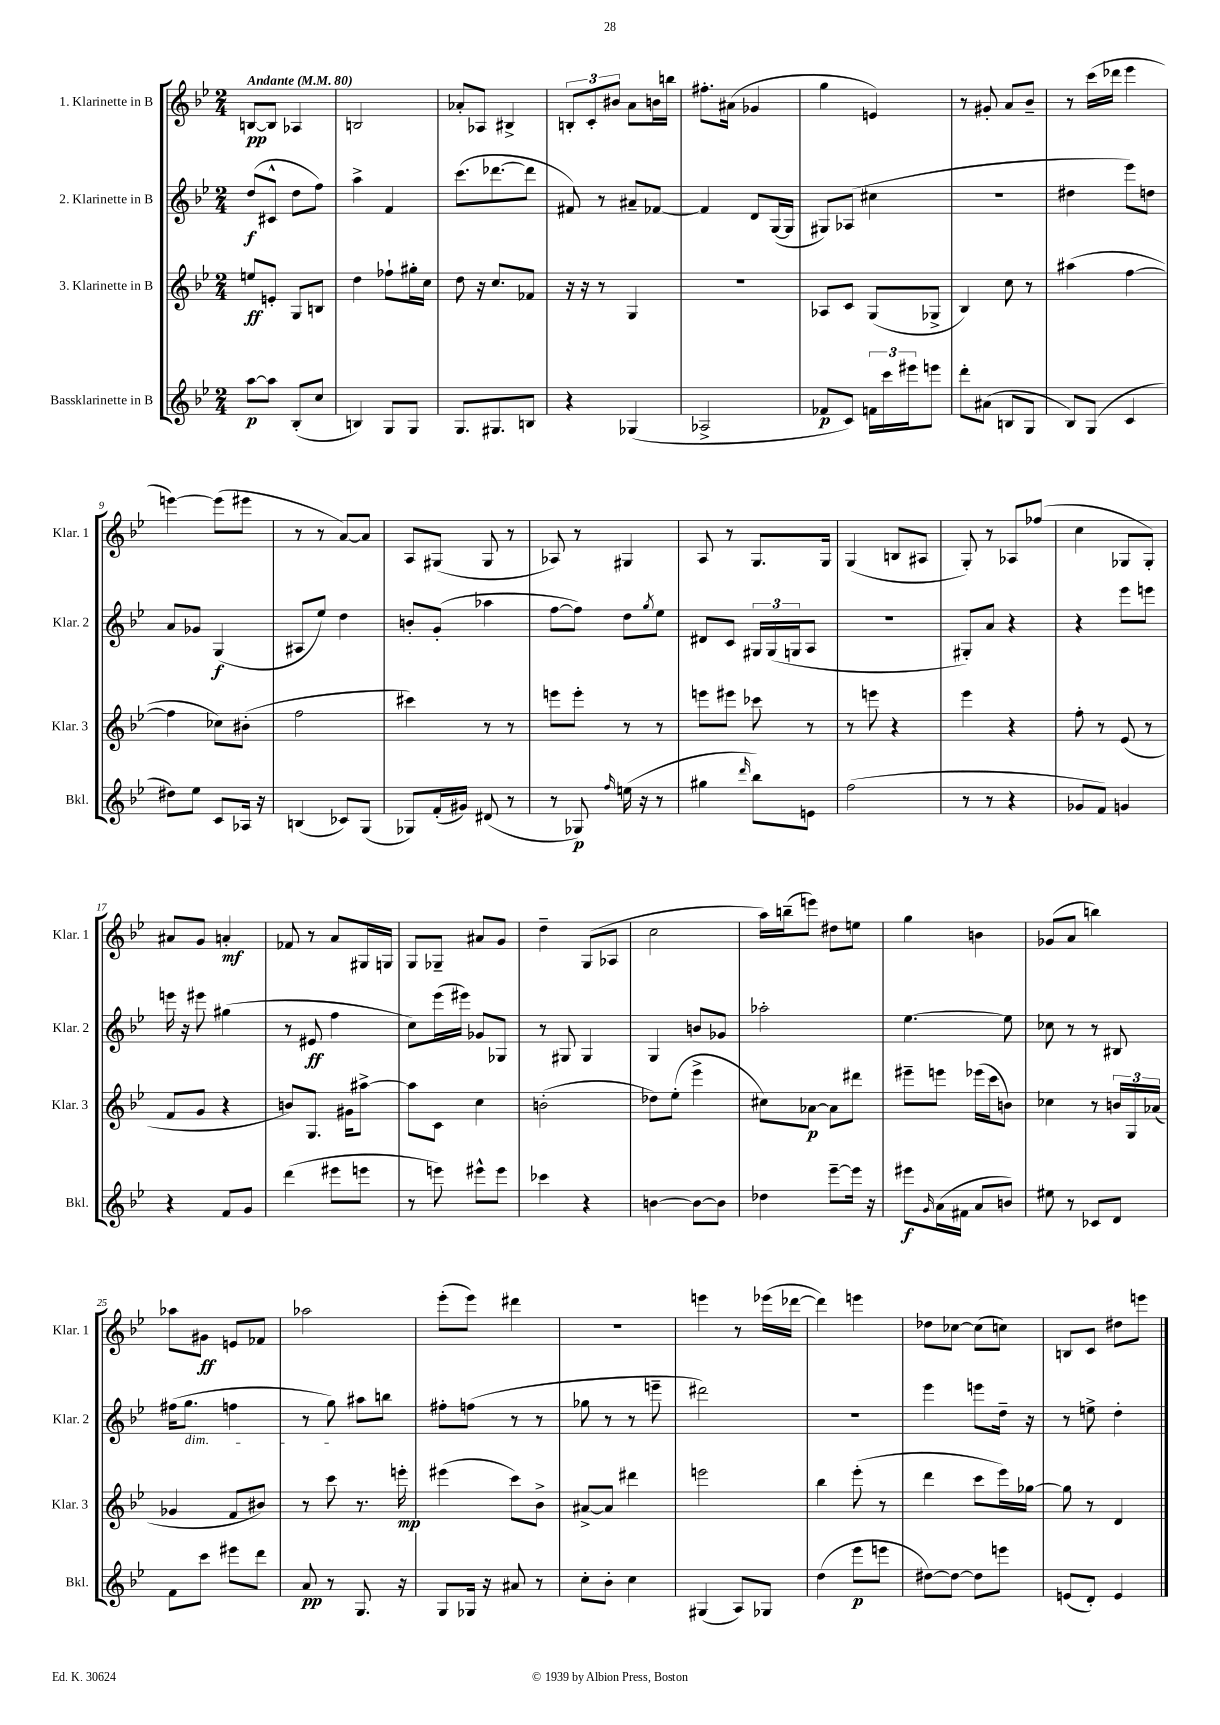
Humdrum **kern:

**kern	**dynam	**kern	**dynam	**kern	**dynam	**kern	**dynam
*part4	*part4	*part3	*part3	*part2	*part2	*part1	*part1
*staff4	*staff4	*staff3	*staff3	*staff2	*staff2	*staff1	*staff1
*I"Bassklarinette in B	*	*I"3. Klarinette in B	*	*I"2. Klarinette in B	*	*I"1. Klarinette in B	*
*I'Bkl.	*	*I'Klar. 3	*	*I'Klar. 2	*	*I'Klar. 1	*
*clefG2	*	*clefG2	*	*clefG2	*	*clefG2	*
*k[b-e-]	*	*k[b-e-]	*	*k[b-e-]	*	*k[b-e-]	*
*M2/4	*	*M2/4	*	*M2/4	*	*M2/4	*
*MM80	*	*MM80	*	*MM80	*	*MM80	*
=1	=1	=1	=1	=1	=1	=1	=1
!	!	!	!	!	!	!LO:TX:a:B:t=Andante	!
[8aa\L	p	8een/L	ff	(8dd/L	f	[8Bn/L	pp
8aa\J]	.	8en'/J	.	8c#X^^/J	.	8B/J]	.
(8B-'/L	.	8G/L	.	8dd\L	.	4A-X/	.
8cc/J	.	8Bn/J	.	8ff\J)	.	.	.
=2	=2	=2	=2	=2	=2	=2	=2
4Bn/)	.	4dd\	.	4aa^\	.	2Bn/	.
8G/L	.	8ff-X`\L	.	4f/	.	.	.
8G/J	.	16gg#X'\L	.	.	.	.	.
.	.	16cc\JJ	.	.	.	.	.
=3	=3	=3	=3	=3	=3	=3	=3
8.G/L	.	8dd\	.	(8.ccc\L	.	8a-X'/L	.
.	.	16r	.	.	.	8A-X/J	.
8.G#X/	.	8.cc/L	.	[8.ddd-X\	.	.	.
.	.	.	.	.	.	4B#X^/	.
8Bn/J	.	8f-X/J	.	8ddd-\J]	.	.	.
=4	=4	=4	=4	=4	=4	=4	=4
4r	.	16r	.	8f#X/)	.	12Bn'/L	.
.	.	16r	.	.	.	.	.
.	.	.	.	.	.	12c'/	.
.	.	8r	.	8r	.	.	.
.	.	.	.	.	.	12b#X/J	.
(4G-X/	.	4G/	.	8a#X~/L	.	8a\L	.
.	.	.	.	[8f-X/J	.	16bn\L	.
.	.	.	.	.	.	16bbn\JJ	.
=5	=5	=5	=5	=5	=5	=5	=5
2A-X^/	.	2r	.	4f-/]	.	8.ff#X'\L	.
.	.	.	.	.	.	(16a#X\Jk	.
.	.	.	.	8d/L	.	4g-X/	.
.	.	.	.	([16G/L	.	.	.
.	.	.	.	16G/JJ]	.	.	.
=6	=6	=6	=6	=6	=6	=6	=6
8f-X/L	p	8A-X/L	.	8G#X/L)	.	4gg\	.
8c/J)	.	8c/J	.	(8A-X/J	.	.	.
24fn\LL	.	(8G/L	.	4cc#X\	.	4en/)	.
24ccc\	.	.	.	.	.	.	.
24eee#X\J	.	.	.	.	.	.	.
8eeen\J	.	8G-X^/J	.	.	.	.	.
=7	=7	=7	=7	=7	=7	=7	=7
8ddd'\L	.	4B-/)	.	2r	.	8r	.
(8a#X\J	.	.	.	.	.	8g#X'/	.
8Bn/L	.	8cc\	.	.	.	8a/L	.
8G/J	.	8r	.	.	.	8b-~/J	.
=8	=8	=8	=8	=8	=8	=8	=8
8B-/L)	.	(4aa#X\	.	4dd#X\	.	8r	.
(8G/J	.	.	.	.	.	(16ccc\LL	.
.	.	.	.	.	.	16ddd-X\JJ	.
4c/	.	[4ff\	.	8eee-\L)	.	4eee-\	.
.	.	.	.	8ddn\J	.	.	.
!!LO:LB:g=z
=9	=9	=9	=9	=9	=9	=9	=9
8dd#X\L)	.	4ff\]	.	8a/L	.	[4eeen\)	.
8ee-\J	.	.	.	8g-X/J	.	.	.
8c/L	.	8cc-X\L)	.	(4G/	f	(8eee\L]	.
16A-X/Jk	.	(8b#X'\J	.	.	.	8eee#X\J	.
16r	.	.	.	.	.	.	.
=10	=10	=10	=10	=10	=10	=10	=10
(4Bn/	.	2ff\	.	8A#X/L	.	8r	.
.	.	.	.	8ee-/J)	.	8r	.
8c-X/L)	.	.	.	4dd\	.	[8a/L)	.
(8G/J	.	.	.	.	.	8a/J]	.
=11	=11	=11	=11	=11	=11	=11	=11
8G-X/L)	.	4ccc#X\)	.	8bn'/L	.	8A/L	.
(16f'/L	.	.	.	(8g'/J	.	(8G#X/J	.
16g#X/JJ)	.	.	.	.	.	.	.
(8d#X/	.	8r	.	4aa-X\	.	8G#/	.
8r	.	8r	.	.	.	8r	.
=12	=12	=12	=12	=12	=12	=12	=12
8r	.	8eeen\L	.	[8ff\L	.	8A-X/)	.
8G-X/)	p	8eee'\J	.	8ff\J])	.	8r	.
16qqff/	.	.	.	.	.	.	.
(16een\	.	8r	.	8dd\L	.	4G#X/	.
16r	.	.	.	.	.	.	.
.	.	.	.	8qgg/	.	.	.
8r	.	8r	.	8ee-\J	.	.	.
=13	=13	=13	=13	=13	=13	=13	=13
4gg#X\	.	8eeen\L	.	8d#X/L	.	8A/	.
.	.	8eee#X\J	.	8c/J	.	8r	.
16qqddd/	.	.	.	.	.	.	.
8bb-\L)	.	8ccc-X\	.	24G#X/LL	.	8.G/L	.
.	.	.	.	(24G#/	.	.	.
.	.	.	.	24Gn/J	.	.	.
8en\J	.	8r	.	8A/J	.	.	.
.	.	.	.	.	.	16G/Jk	.
=14	=14	=14	=14	=14	=14	=14	=14
(2ff\	.	8r	.	2r	.	(4G/	.
.	.	8eeen\	.	.	.	.	.
.	.	4r	.	.	.	8Bn/L	.
.	.	.	.	.	.	8A#X/J	.
=15	=15	=15	=15	=15	=15	=15	=15
8r	.	4eee-\	.	8G#X'/L)	.	8G'/)	.
8r	.	.	.	8a/J	.	8r	.
4r	.	4r	.	4r	.	8A-X/L	.
.	.	.	.	.	.	(8ff-X/J	.
=16	=16	=16	=16	=16	=16	=16	=16
8g-X/L	.	8ff'\	.	4r	.	4cc\	.
8f/J)	.	8r	.	.	.	.	.
4gn/	.	(8e-/	.	8eee-\L	.	8G-X/L	.
.	.	8r	.	8eeen\J	.	8G-'/J)	.
!!LO:LB:g=z
=17	=17	=17	=17	=17	=17	=17	=17
4r	.	8f/L	.	16eeen\	.	8a#X/L	.
.	.	.	.	16r	.	.	.
.	.	8g/J	.	8eee#X\	.	8g/J	.
8f/L	.	4r	.	(4gg#X\	.	4an'/	mf
8g/J	.	.	.	.	.	.	.
=18	=18	=18	=18	=18	=18	=18	=18
(4ddd\	.	8bn/L)	.	8r	.	8f-X/	.
.	.	8.G/J	.	8e#X/	ff	8r	.
8eee#X\L	.	.	.	4ff\	.	8a/L	.
.	.	16g#X\KL	.	.	.	.	.
8eeen\J	.	[8aa#X^\J	.	.	.	16G#X/L	.
.	.	.	.	.	.	16Gn/JJ	.
=19	=19	=19	=19	=19	=19	=19	=19
8r	.	8aa#\L]	.	8cc\L)	.	8G/L	.
8eeen\)	.	8c\J	.	(16eee-\L	.	8G-X~/J	.
.	.	.	.	16eee#X\JJ)	.	.	.
8eee#X^^\L	.	4cc\	.	8g-X/L	.	8a#X/L	.
8eee#\J	.	.	.	8G-X/J	.	8g/J	.
=20	=20	=20	=20	=20	=20	=20	=20
4ccc-X\	.	(2bn'\	.	8r	.	4dd~\	.
.	.	.	.	8G#X/	.	.	.
4r	.	.	.	4G#/	.	(8G/L	.
.	.	.	.	.	.	8A-X/J	.
=21	=21	=21	=21	=21	=21	=21	=21
[4bn\	.	8dd-X\L)	.	4G/	.	2cc\	.
.	.	(8ee-'\J	.	.	.	.	.
8b\L_	.	4eee-^\	.	8bn/L	.	.	.
8b\J]	.	.	.	8g-X/J	.	.	.
=22	=22	=22	=22	=22	=22	=22	=22
4dd-X\	.	8cc#X\L)	.	2aa-X'\	.	16aa\LL)	.
.	.	.	.	.	.	(16bbn~\J	.
.	.	[8a-X\J	p	.	.	8eeen\J)	.
[8eee-~\L	.	8a-\L]	.	.	.	8dd#X\L	.
16eee-\Jk]	.	8ddd#X\J	.	.	.	8een\J	.
16r	.	.	.	.	.	.	.
=23	=23	=23	=23	=23	=23	=23	=23
8eee#X\L	f	8eee#X~\L	.	[4.ee-\	.	4gg\	.
16qqg/	.	.	.	.	.	.	.
(16a\L	.	8eeen\J	.	.	.	.	.
16f#X\JJ	.	.	.	.	.	.	.
8a/L	.	(16eee-X\LL	.	.	.	4bn\	.
.	.	16ccc\J	.	.	.	.	.
8bn/J)	.	8bn\J)	.	8ee-\]	.	.	.
=24	=24	=24	=24	=24	=24	=24	=24
8ee#X\	.	4cc-X\	.	8cc-X\	.	(8g-X/L	.
8r	.	.	.	8r	.	8a/J	.
8c-X/L	.	8r	.	8r	.	4bbn\)	.
8d/J	.	24bn/LL	.	8B#X/	.	.	.
.	.	24G/	.	.	.	.	.
.	.	(24a-X/JJ	.	.	.	.	.
!!LO:LB:g=z
=25	=25	=25	=25	=25	=25	=25	=25
8f\L	.	4g-X/	.	(16ff#X\KL	.	8aa-X\L	.
!	!	!	!	!LO:TX:b:i:t=dim.	!	!	!
.	.	.	.	8.gg\J	.	.	.
8ccc\J	.	.	.	.	.	8g#X\J	ff
8eee#X\L	.	8f/L	.	4ffn\	.	8en/L	.
8ddd\J	.	8b#X/J)	.	.	.	8f-X/J	.
=26	=26	=26	=26	=26	=26	=26	=26
8a/	pp	8r	.	8r	.	2aa-X\	.
8r	.	8ccc\	.	8gg\)	.	.	.
8.G/	.	8.r	.	8aa#X\L	.	.	.
.	.	.	.	8bbn\J	.	.	.
16r	.	16eeen'\	mp	.	.	.	.
=27	=27	=27	=27	=27	=27	=27	=27
8G/L	.	(4eee#X\	.	8ff#X'\L	.	(8eee-'\L	.
16G-X/Jk	.	.	.	(8ffn\J	.	8eee-\J)	.
16r	.	.	.	.	.	.	.
8a#X/	.	8ccc\L)	.	8r	.	4ddd#X\	.
8r	.	8b-^\J	.	8r	.	.	.
=28	=28	=28	=28	=28	=28	=28	=28
8cc'\L	.	[8a#X^/L	.	8gg-X\	.	2r	.
8b-'\J	.	8a#/J]	.	8r	.	.	.
4cc\	.	4ddd#X\	.	8r	.	.	.
.	.	.	.	8eeen~\	.	.	.
=29	=29	=29	=29	=29	=29	=29	=29
(4G#X/	.	2eeen\	.	2ddd#X\)	.	4eeen\	.
8A/L)	.	.	.	.	.	8r	.
8G-X/J	.	.	.	.	.	(16eee-X\LL	.
.	.	.	.	.	.	[16ddd-X\JJ	.
=30	=30	=30	=30	=30	=30	=30	=30
(4dd\	.	4bb-\	.	2r	.	4ddd-\])	.
8eee-\L	p	(8eee-'\	.	.	.	4eeen\	.
8eeen\J	.	8r	.	.	.	.	.
=31	=31	=31	=31	=31	=31	=31	=31
[8dd#X\L)	.	4ddd\	.	4eee-\	.	8dd-X\L	.
8dd#\J_	.	.	.	.	.	[8cc-X\J	.
8dd#\L]	.	8ccc\L	.	8eeen\L	.	(8cc-\L]	.
8eeen\J	.	16eee-\L)	.	16dd~\Jk	.	8ccn\J)	.
.	.	[16gg-X\JJ	.	16r	.	.	.
=32	=32	=32	=32	=32	=32	=32	=32
(8en/L	.	8gg-\]	.	8r	.	8Bn/L	.
8d'/J)	.	8r	.	8een^\	.	8c/J	.
4e/	.	4d/	.	4dd'\	.	8dd#X\L	.
.	.	.	.	.	.	8eeen\J	.
==	==	==	==	==	==	==	==
*-	*-	*-	*-	*-	*-	*-	*-
